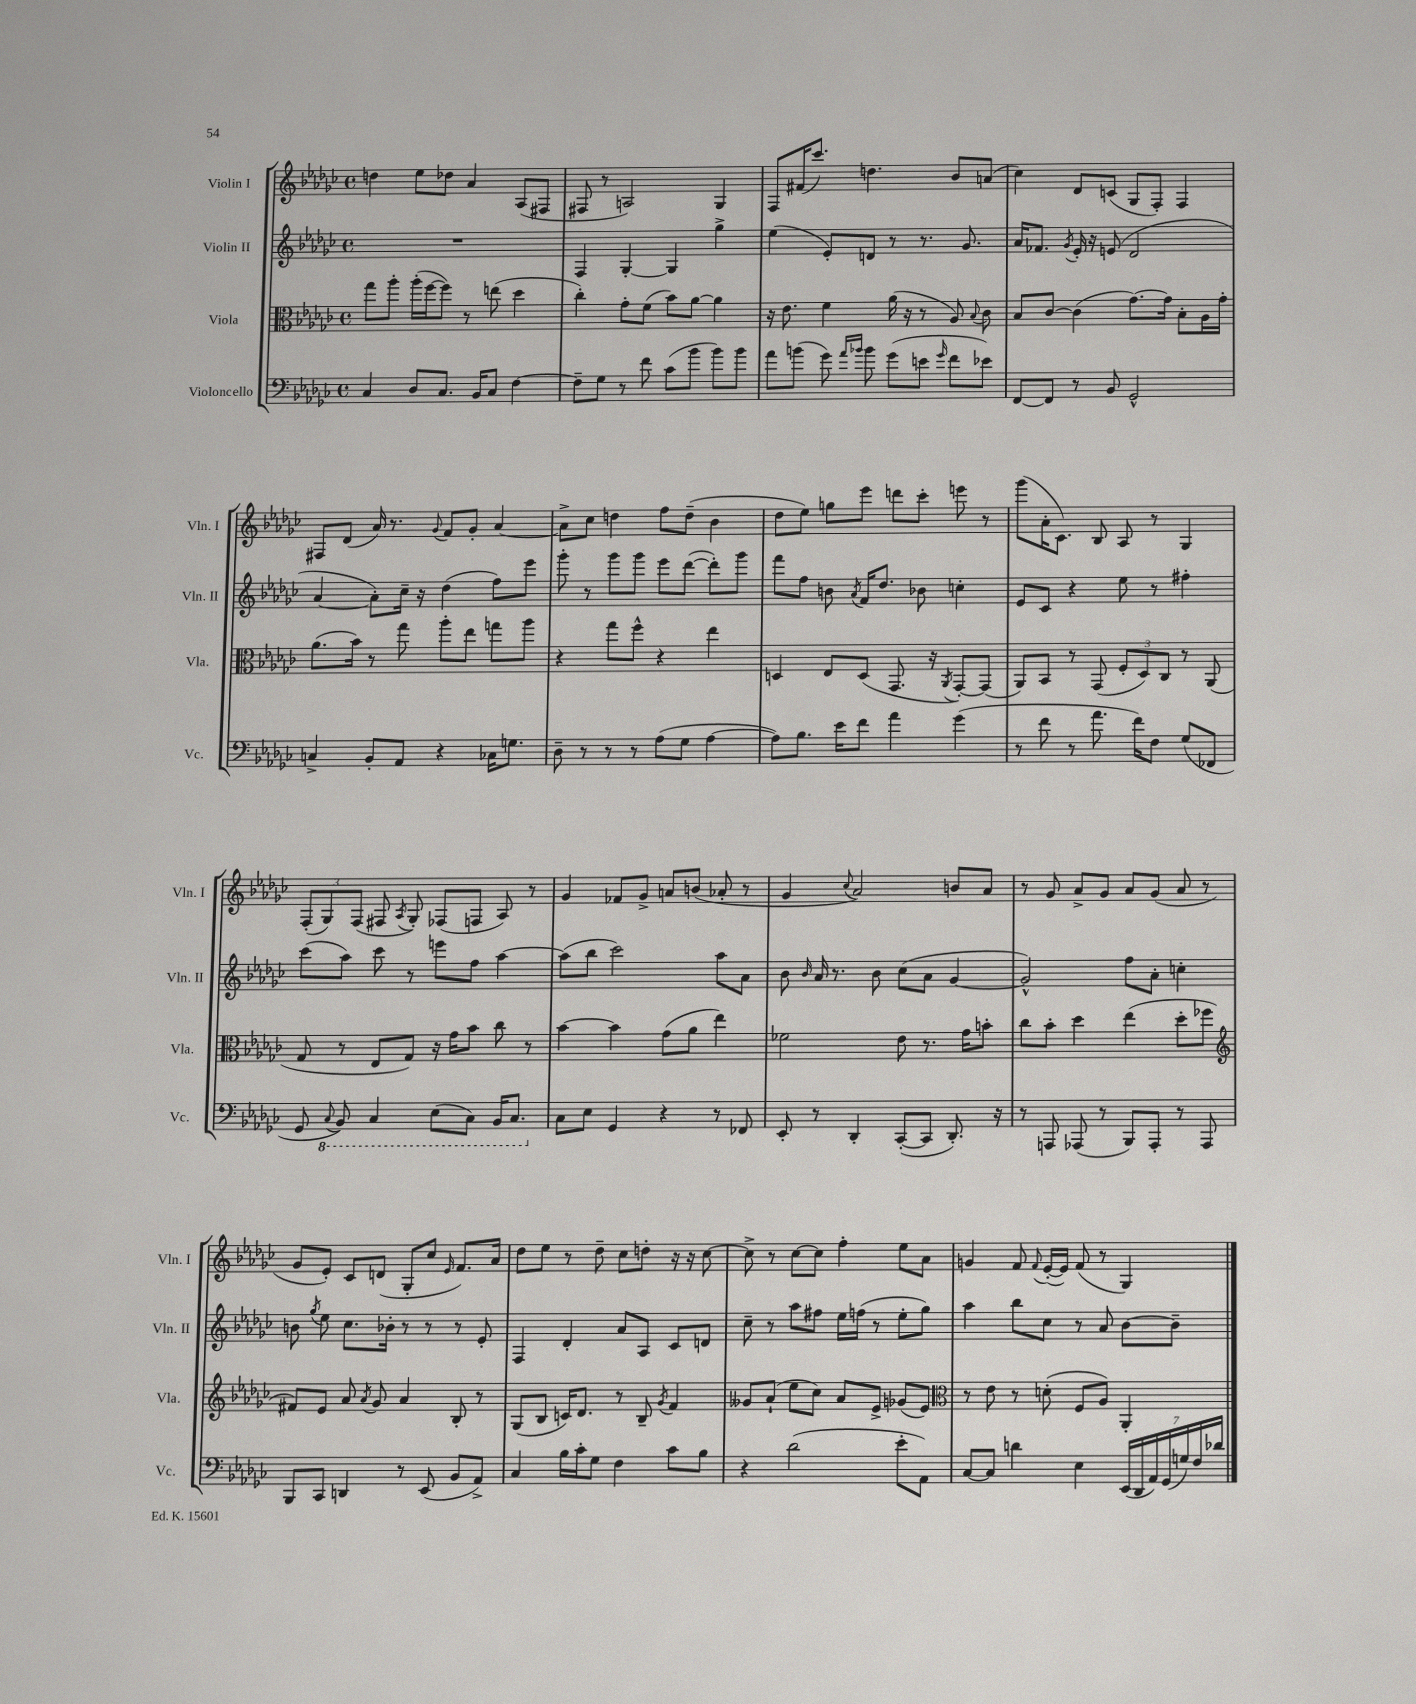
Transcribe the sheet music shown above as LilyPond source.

<<
\new StaffGroup <<
\new Staff = "s0" \with { instrumentName = "Violin I" shortInstrumentName = "Vln. I" } {
    \clef treble \key ges \major \defaultTimeSignature \time 4/4
    \autoBeamOff d''4 ees''8[ des''8] aes'4 aes8[( fis8] |
    fis8 r8 a2) ges4 |
    f8[ fis'16( ces'''8.]) d''4. bes'8[ a'8]( |
    ces''4) des'8[ c'8]( ges8[ f8]-.) f4 |
    fis8[ des'8]( aes'16) r8. \appoggiatura { ges'8 } f'8[ ges'8]-. aes'4~ |
    aes'8[-> ces''8] d''4 f''8[ d''8]--( bes'4 |
    des''8[ ees''8]) g''8[ ees'''8] d'''8[ ces'''8]-. e'''8 r8 |
    ges'''8[( aes'16-. ces'8.]) bes8 aes8 r8 ges4 |
    \tuplet 3/2 { f8[-.( ges8) f8]( } fis8 \acciaccatura { aes8 } ges8-.) fes8[( f8] aes8) r8 |
    ges'4 fes'8[ ges'8]-> a'8[ b'8]( aes'8-. r8 |
    ges'4 \appoggiatura { ces''8 } aes'2) b'8[ aes'8] |
    r8 ges'8 aes'8[-> ges'8] aes'8[ ges'8]( aes'8 r8 |
    ges'8[ ees'8]-.) ces'8[ d'8]( ges8[-. ces''8] \grace { ees'16 } f'8.[) aes'16] |
    des''8[ ees''8] r8 des''8-- ces''8[ d''8]-. r16 r16 ces''8~ |
    ces''8-> r8 ces''8[~ ces''8] f''4-. ees''8[ aes'8] |
    g'4 f'8 \appoggiatura { f'8 } ees'16[~-.( ees'16]) f'8( r8 ges4) \bar "|." |
}
\new Staff = "s1" \with { instrumentName = "Violin II" shortInstrumentName = "Vln. II" } {
    \clef treble \key ges \major \defaultTimeSignature \time 4/4
    \autoBeamOff R1 |
    f4 ges4~-. ges4 ges''4-> |
    ees''4( ees'8[-.) d'8] r8 r8. ges'8. |
    aes'16[ fes'8.] \acciaccatura { ges'8 } ees'16-. r16 e'8( des'2 |
    aes'4~ aes'8[-.) ces''16]-- r16 des''4( f''8[) ees'''8] |
    ges'''8-. r8 ges'''8[ ges'''8] ees'''8[ des'''8]~( des'''8[-.) ges'''8] |
    f'''8[ f''8] b'8 \acciaccatura { aes'8 } f'16[ des''8.] bes'8 c''4-. |
    ees'8[ ces'8] r4 ees''8 r8 fis''4-. |
    ces'''8[( aes''8]) ces'''8 r8 e'''8[ f''8] aes''4~ |
    aes''8[( bes''8] ces'''2) aes''8[ aes'8] |
    bes'8 \grace { bes'16 } aes'16 r8. bes'8 ces''8[( aes'8] ges'4~ |
    ges'2-^) f''8[ aes'8]-. c''4-. |
    b'8 \acciaccatura { ges''8 } ees''8 ces''8.[ bes'16]-. r8 r8 r8 ees'8-. |
    f4 des'4-. aes'8[ aes8] ces'8[ d'8] |
    ces''8-- r8 aes''8[ fis''8] ees''16[ f''16]( r8 ees''8[-. ges''8]) |
    aes''4 bes''8[ ces''8] r8 aes'8 bes'8[~ bes'8]-- \bar "|." |
}
\new Staff = "s2" \with { instrumentName = "Viola" shortInstrumentName = "Vla." } {
    \clef alto \key ges \major \defaultTimeSignature \time 4/4
    \autoBeamOff ges''8[ aes''8]-. aes''16[-.( f''16~ f''8]) r8 e''8( des''4 |
    ces''4-.) ges'8[-. f'8]( bes'8[) aes'8]~ aes'4 |
    r16 ees'8. f'4 aes'16( r16 r8 aes8) \appoggiatura { bes8 } ces'8 |
    bes8[ ces'8]~ ces'4( ges'8.[~) ges'16] bes8[-. aes16 ges'16]-. |
    aes'8.[( bes'16]) r8 ges''8 aes''8[-. ees''8] g''8[ aes''8] |
    r4 ges''8[ f''8]-^ r4 ees''4 |
    d4 ees8[ d8]( ges,8. r16 \acciaccatura { aes,8 } ges,8[~-.) ges,8]( |
    aes,8[) bes,8] r8 ges,8( \tuplet 3/2 { f8[-. des8) ces8] } r8 aes,8( |
    ges8 r8 ees8[ ges8]) r16 ges'16[ bes'8] ces''8 r8 |
    bes'4~ bes'4 ges'8[( aes'8] ees''4) |
    fes'2 ees'8 r8. ges'16[ b'8]-. |
    ces''8[ bes'8]-. des''4 ees''4( des''8[-. fes''8] |
    \clef treble fis'8[) ees'8] aes'8 \acciaccatura { aes'8 } ges'8 aes'4 bes8-. r8 |
    ges8[( bes8] c'16[) des'8.] r8 bes8-- \acciaccatura { ges'8 } f'4 |
    geses'8[ aes'8]-!( ees''8[ ces''8]) aes'8[ ees'8]-> ges'8[( ees'8]) |
    \clef alto r8 ees'8 r8 d'8-.( f8[ aes8]) aes,4-. \bar "|." |
}
\new Staff = "s3" \with { instrumentName = "Violoncello" shortInstrumentName = "Vc." } {
    \clef bass \key ges \major \defaultTimeSignature \time 4/4
    \autoBeamOff ces4 des8[ ces8.] bes,16[ ces8] f4~ |
    f8[-- ges8] r8 f'8 ces'8[( bes'8] bes'8[) bes'8] |
    aes'8[ b'8]( ges'8) \grace { aes'16[ bes'16] } bes'8 ges'8[( e'8] \grace { ges'16 } f'8[ ees'8]) |
    f,8[~ f,8] r8 bes,8 ges,2-^ |
    c4-> bes,8[-. aes,8] r4 ces16[ g8.] |
    des8-- r8 r8 r8 aes8[( ges8] aes4~ |
    aes8[) bes8.] ees'16[ f'8] aes'4 ges'4( |
    r8 f'8 r8 aes'8. f'16[) f8] ges8[( fes,8] |
    ges,8 \ottava #-1 \appoggiatura { ces,8 } bes,,8) ces,4 ees,8[( ces,8]) bes,,16[ ces,8.] \ottava #0 |
    ces8[ ees8] ges,4 r4 r8 fes,8 |
    ees,8-. r8 des,4-. ces,8[~-.( ces,8] des,8.-.) r16 |
    r8 a,,8 aes,,8( r8 bes,,8[) aes,,8]-. r8 aes,,8 |
    bes,,8[ ces,8] d,4 r8 ees,8( bes,8[ aes,8]->) |
    ces4 bes16[ ces'16-. ges8] f4 ces'8[ bes8] |
    r4 des'2( ees'8[-. aes,8]) |
    ces8[~ ces8] d'4 ees4 \tuplet 7/4 { ees,16[( des,16 aes,16) ges,16( g16) f16 des'16] } \bar "|." |
}
>>
>>
\layout { \context { \Score \remove "Bar_number_engraver" } }
